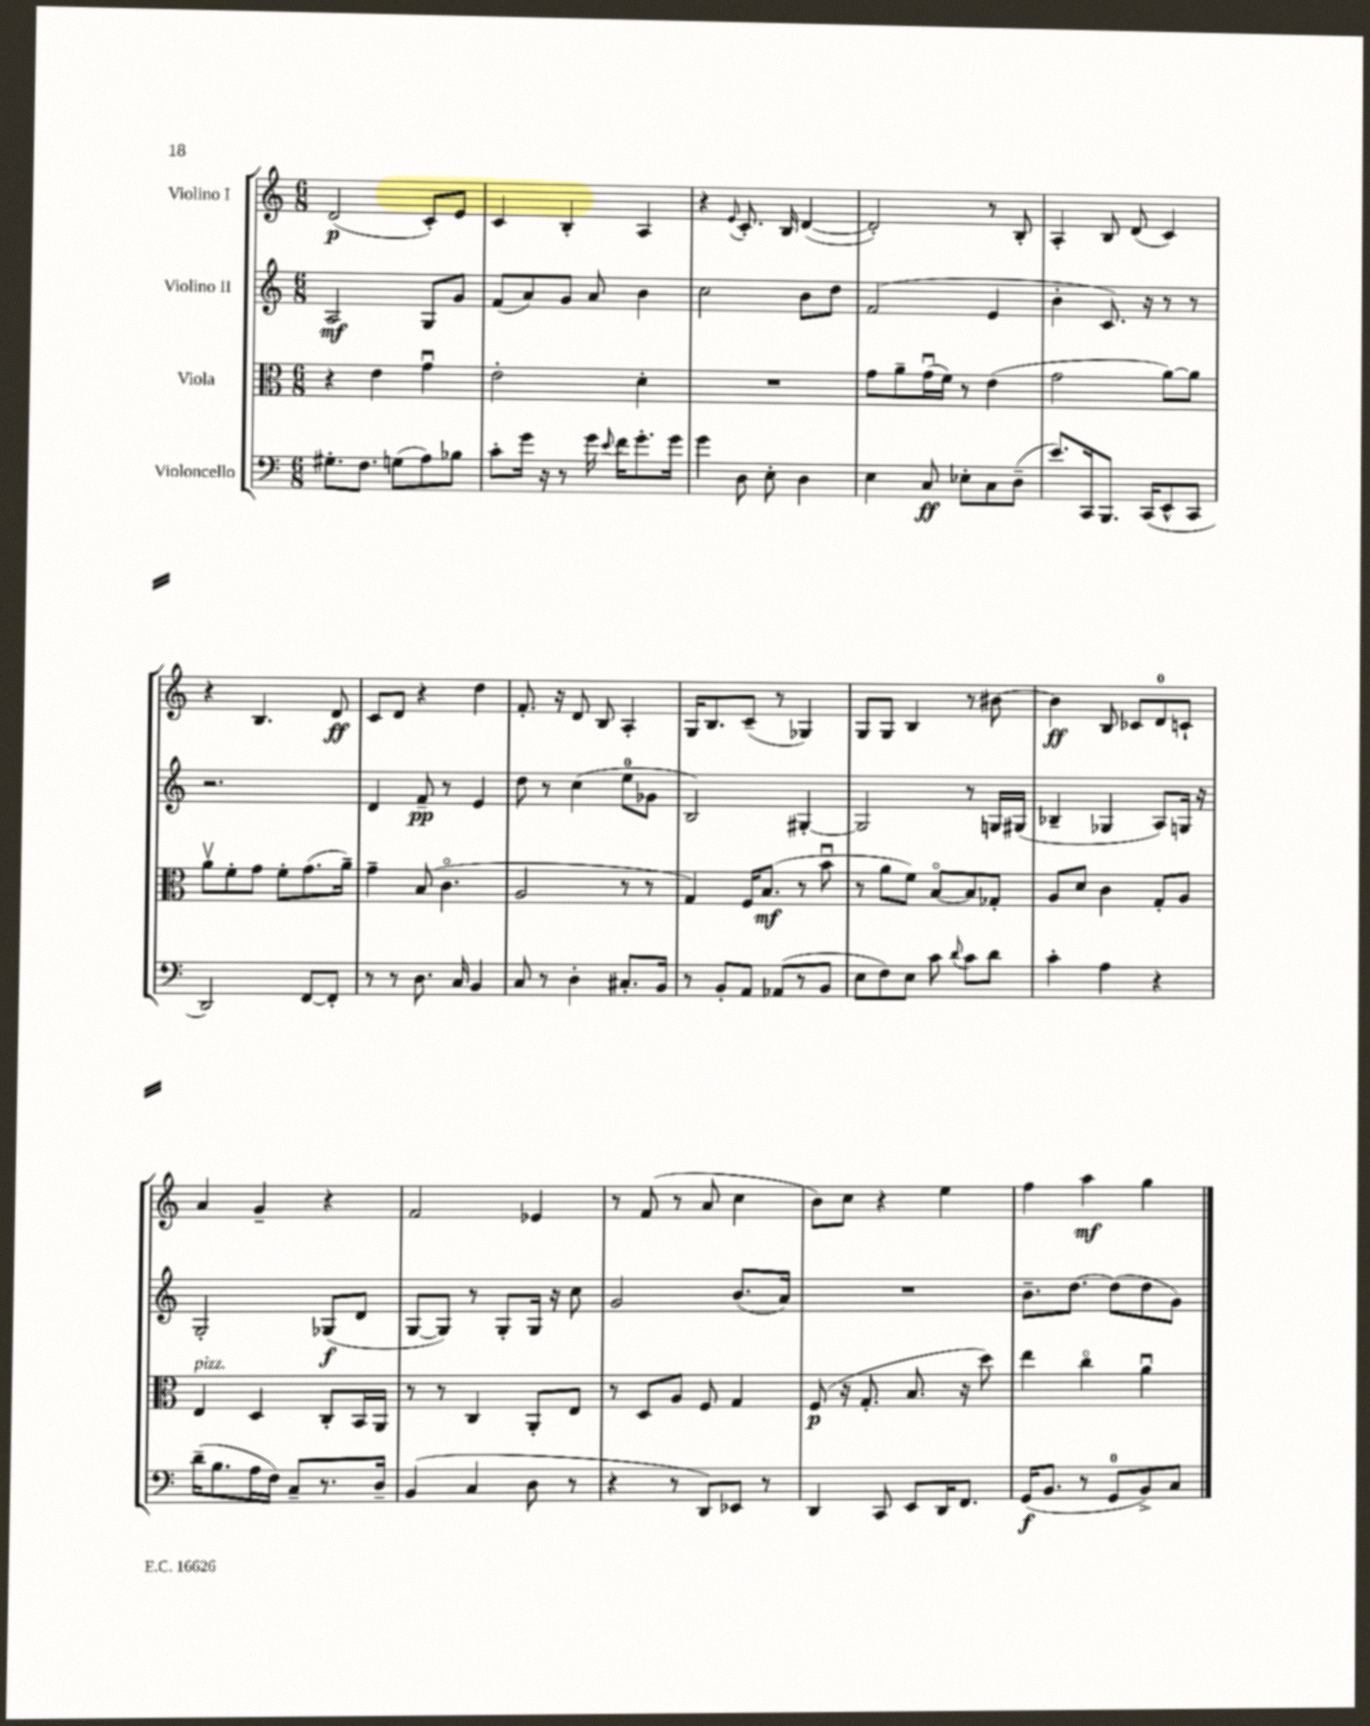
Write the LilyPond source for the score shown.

<<
\new StaffGroup <<
\new Staff = "s0" \with { instrumentName = "Violino I" } {
    \clef treble \key c \major \numericTimeSignature \time 6/8
    \autoBeamOff d'2\p( c'8[-.) e'8] |
    c'4 b4-. a4 |
    r4 \appoggiatura { e'8 } c'8.-. b16 d'4~( |
    d'2-.) r8 b8-. |
    a4-. b8 d'8( c'4) |
    r4 b4. d'8\ff |
    c'8[ d'8] r4 d''4 |
    f'8.-. r16 d'8 b8 a4-. |
    g16[ b8. c'8]--( r8 ges4) |
    g8[ g8] b4 r8 bis'8~ |
    bis'4\ff b8 ces'8[ d'8-0 c'8]-! |
    a'4 g'4-- r4 |
    f'2 ees'4 |
    r8 f'8( r8 a'8 c''4 |
    b'8[) c''8] r4 e''4 |
    f''4 a''4\mf g''4 \bar "|." |
}
\new Staff = "s1" \with { instrumentName = "Violino II" } {
    \clef treble \key c \major \numericTimeSignature \time 6/8
    \autoBeamOff a2\mf g8[ g'8] |
    f'8[( a'8) g'8] a'8 b'4 |
    c''2 b'8[ d''8] |
    f'2( e'4 |
    b'4-. c'8.) r16 r8 r8 |
    r2. |
    d'4 f'8--\pp r8 e'4 |
    d''8 r8 c''4( e''8[-0 ges'8] |
    b2) gis4~-. |
    gis2 r8 g16[ gis16]( |
    bes4-- ges4 a8[) g16] r16 |
    g2-. ges8[\f( d'8] |
    g8[~ g8]) r8 g8[-. g16] r16 c''8 |
    g'2 b'8.[( a'16]) |
    R2. |
    b'8.[-- d''8.]~ d''8[( d''8 g'8]) \bar "|." |
}
\new Staff = "s2" \with { instrumentName = "Viola" } {
    \clef alto \key c \major \numericTimeSignature \time 6/8
    \autoBeamOff r4 e'4 g'4\downbow |
    e'2-. d'4-. |
    R2. |
    g'8[ a'8-- g'16\downbow( f'16]) r8 e'4( |
    g'2 a'8[~) a'8] |
    a'8[\upbow f'8-. g'8] f'8[-. g'8.( a'16]--) |
    g'4-- b8( c'4.\flageolet |
    a2 r8 r8 |
    g4) f16[ b8.]\mf( r8 b'8\downbow |
    r8 a'8[ f'8]) b8[~\flageolet b8 ges8]-. |
    a8[ d'8] c'4 g8[-. a8] |
    e4^\markup { \italic "pizz." } d4 c8[-. b,16 a,16] |
    r8 r8 c4 a,8[-. e8] |
    r8 d8[ a8] f8 g4 |
    f8\p( r16 g8.-. b8. r16 d''8) |
    e''4 c''4\flageolet a'4\downbow \bar "|." |
}
\new Staff = "s3" \with { instrumentName = "Violoncello" } {
    \clef bass \key c \major \numericTimeSignature \time 6/8
    \autoBeamOff gis8.[-. f8.] g8[( a8) bes8] |
    c'8[-. g'16] r16 r8 g'16 \appoggiatura { e'8 } f'16[ g'8.-. g'16] |
    g'4 d8 e8-. d4 |
    e4 c8\ff ees8[-. c8 d8]--( |
    e'8.[) c,16 b,,8.] c,16[( e,8-^ c,8] |
    d,2) f,8[~ f,8]-. |
    r8 r8 d8. c16 b,4 |
    c8 r8 d4-. cis8.[-. b,16] |
    r8 b,8[-. a,8] aes,8[( r8 b,8] |
    e8[ f8) e8] c'8 \appoggiatura { d'8 } c'8[ d'8] |
    c'4-. a4 r4 |
    d'16[--( b8. a16 f16]) c8[-- r8. d16]-- |
    b,4( c4 d8 r8 |
    r4 r8 d,8[) ees,8] r8 |
    d,4 c,8 e,8[ d,16 f,8.] |
    g,16[\f( b,8.] r8 g,8[-0 b,8->) c8] \bar "|." |
}
>>
>>
\layout { \context { \Score \remove "Bar_number_engraver" } }
